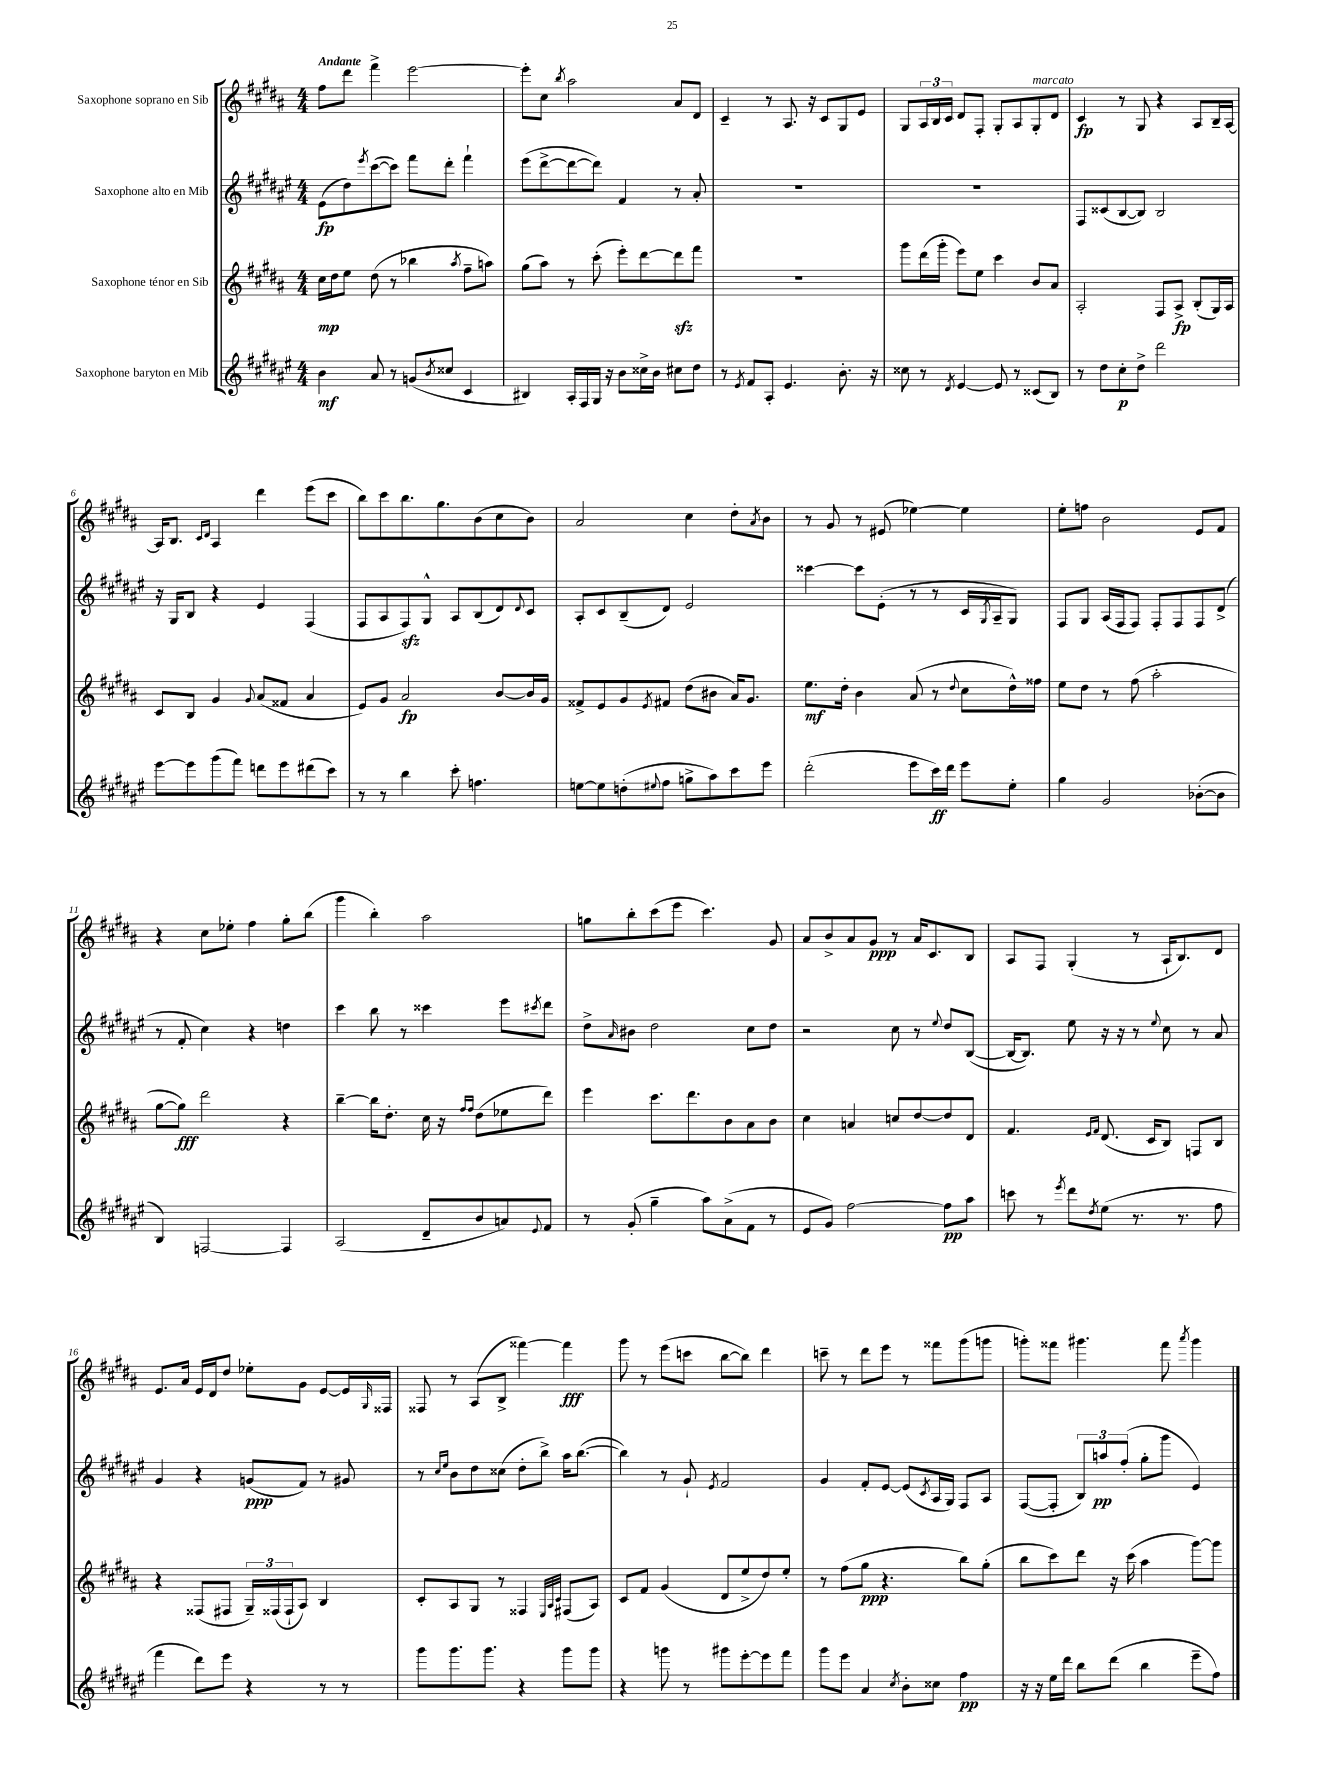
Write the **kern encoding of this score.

**kern	**dynam	**kern	**dynam	**kern	**dynam	**kern	**dynam
*part4	*part4	*part3	*part3	*part2	*part2	*part1	*part1
*staff4	*staff4	*staff3	*staff3	*staff2	*staff2	*staff1	*staff1
*I"Saxophone baryton en Mib	*	*I"Saxophone ténor en Sib	*	*I"Saxophone alto en Mib	*	*I"Saxophone soprano en Sib	*
*clefG2	*	*clefG2	*	*clefG2	*	*clefG2	*
*k[f#c#g#d#a#e#]	*	*k[f#c#g#d#a#]	*	*k[f#c#g#d#a#e#]	*	*k[f#c#g#d#a#]	*
*M4/4	*	*M4/4	*	*M4/4	*	*M4/4	*
=1	=1	=1	=1	=1	=1	=1	=1
!	!	!	!	!	!	!LO:TX:a:B:t=Andante	!
4b\	mf	16cc#\LL	mp	(8e#\L	fp	8ff#\L	.
.	.	16dd#\J	.	.	.	.	.
.	.	8ee\J	.	8dd#\)	.	8ddd#\J	.
.	.	.	.	8qeee#/	.	.	.
8a#/	.	(8dd#\	.	([8ccc#\	.	4fff#^\	.
8r	.	8r	.	8ccc#\J])	.	.	.
(8gn/L	.	4bb-X\	.	8fff#\L	.	[2eee\	.
8qb/	.	.	.	.	.	.	.
8cc##X/J	.	.	.	8ddd#'\J	.	.	.
.	.	8qaa#/	.	.	.	.	.
4c#/	.	8ff#~\L	.	4fff#`\	.	.	.
.	.	8aan\J)	.	.	.	.	.
=2	=2	=2	=2	=2	=2	=2	=2
4B#X/)	.	(8gg#\L	.	(8eee#\L	.	8eee'\L]	.
.	.	8aa#\J)	.	[8ddd#^\	.	8cc#\J	.
.	.	.	.	.	.	8qbb/	.
16A#'/LL	.	8r	.	8ddd#\_	.	2aa#\	.
16F#/	.	.	.	.	.	.	.
16G#/JJ	.	(8ccc#'\	.	8ddd#\J])	.	.	.
16r	.	.	.	.	.	.	.
8b\L	.	8eee'\L)	.	4f#/	.	.	.
16cc##X^\L	.	[8ddd#\	.	.	.	.	.
16b\JJ	.	.	.	.	.	.	.
8cc#X\L	.	8ddd#zz\]	.	8r	.	8a#/L	.
8dd#\J	.	8fff#\J	.	8a#'/	.	8d#/J	.
=3	=3	=3	=3	=3	=3	=3	=3
8r	.	1r	.	1r	.	4c#~/	.
8qe#/	.	.	.	.	.	.	.
8f#/L	.	.	.	.	.	.	.
8A#'/J	.	.	.	.	.	8r	.
4.e#/	.	.	.	.	.	8.A#/	.
.	.	.	.	.	.	16r	.
.	.	.	.	.	.	8c#/L	.
8.b'\	.	.	.	.	.	8G#/	.
.	.	.	.	.	.	8e/J	.
16r	.	.	.	.	.	.	.
=4	=4	=4	=4	=4	=4	=4	=4
8cc##X\	.	8ggg#\L	.	1r	.	8G#/L	.
8r	.	(16ddd#\L	.	.	.	24A#/L	.
.	.	.	.	.	.	24B/	.
.	.	16ggg#'\JJ	.	.	.	.	.
.	.	.	.	.	.	24c#/JJ	.
8qd#/	.	.	.	.	.	.	.
[4e#/	.	8eee\L)	.	.	.	8d#/L	.
.	.	8ee\J	.	.	.	8F#'/J	.
8e#/]	.	4ccc#\	.	.	.	8G#'/L	.
8r	.	.	.	.	.	8A#/	.
!	!	!	!	!	!	!LO:TX:a:i:t=marcato	!
(8c##X/L	.	8b/L	.	.	.	8G#'/	.
8B/J)	.	8a#/J	.	.	.	8d#/J	.
=5	=5	=5	=5	=5	=5	=5	=5
8r	.	2A#'/	.	8F#/L	.	4c#/	fp
8dd#\L	.	.	.	(8c##X/	.	.	.
8cc#'\	p	.	.	[8B/	.	8r	.
8dd#^\J	.	.	.	8B/J])	.	8G#/	.
2ddd#\	.	8F#/L	.	2B/	.	4r	.
.	.	8A#^/J	fp	.	.	.	.
.	.	(8B'/L	.	.	.	8A#/L	.
.	.	16G#/L)	.	.	.	16B~/L	.
.	.	16A#/JJ	.	.	.	[16A#/JJ	.
!!LO:LB:g=z
=6	=6	=6	=6	=6	=6	=6	=6
[8eee#\L	.	8c#/L	.	16r	.	16A#/KL]	.
.	.	.	.	16G#/KL	.	8.B/J	.
8eee#\]	.	8B/J	.	8B/J	.	.	.
.	.	.	.	.	.	16qqc#/LL	.
.	.	.	.	.	.	16qqd#/JJ	.
(8ggg#\	.	4g#/	.	4r	.	4A#/	.
8fff#\J)	.	.	.	.	.	.	.
.	.	8qqg#/	.	.	.	.	.
8dddn\L	.	(8a#/L	.	4e#/	.	4ddd#\	.
8eee#\	.	8f##X/J	.	.	.	.	.
(8ddd#X\	.	4a#/	.	(4F#/	.	(8eee\L	.
8ccc#\J)	.	.	.	.	.	8ccc#\J	.
=7	=7	=7	=7	=7	=7	=7	=7
8r	.	8e/L)	.	8F#/L	.	8bb\L)	.
8r	.	8g#/J	.	8A#/	.	8ccc#\	.
4bb\	.	2a#/	fp	8F#zz/)	.	8.bb\	.
.	.	.	.	8G#^^/J	.	.	.
.	.	.	.	.	.	8.gg#\	.
8ccc#'\	.	.	.	8A#/L	.	.	.
4.ffn\	.	.	.	(8B/	.	(8b\	.
.	.	[8b/L	.	8d#/)	.	8cc#\	.
.	.	.	.	8qqd#/	.	.	.
.	.	16b/L]	.	8c#/J	.	8b\J)	.
.	.	16g#/JJ	.	.	.	.	.
=8	=8	=8	=8	=8	=8	=8	=8
[8een\L	.	8f##X^/L	.	8A#'/L	.	2a#/	.
8ee\]	.	8e/	.	8c#/	.	.	.
(8ddn'\	.	8g#/	.	(8B~/	.	.	.
8qqee#X/	.	8qe/	.	.	.	.	.
8ff#\J	.	8f#X/J	.	8d#/J)	.	.	.
8ggn^\L	.	(8dd#\L	.	2e#/	.	4cc#\	.
8aa#\)	.	8b#X\J	.	.	.	.	.
8ccc#\	.	16a#/KL)	.	.	.	8dd#'\L	.
.	.	8.g#/J	.	.	.	.	.
.	.	.	.	.	.	8qa#/	.
8eee#\J	.	.	.	.	.	8b\J	.
=9	=9	=9	=9	=9	=9	=9	=9
(2ddd#'\	.	8.ee\L	mf	[4ccc##X\	.	8r	.
.	.	.	.	.	.	8g#/	.
.	.	16dd#'\Jk	.	.	.	.	.
.	.	4b\	.	8ccc##\L]	.	8r	.
.	.	.	.	(8e#'\J	.	(8e#X/	.
8eee#\L	.	(8a#/	.	8r	.	[4ee-X\)	.
16ccc#\L)	ff	8r	.	8r	.	.	.
16ddd#\JJ	.	.	.	.	.	.	.
.	.	8qqdd#/	.	.	.	.	.
8eee#\L	.	8cc#\L	.	16c#/LL	.	4ee-\]	.
.	.	.	.	8qG#/	.	.	.
.	.	.	.	16A#~/J	.	.	.
8ee#'\J	.	16dd#^^\L)	.	8G#/J)	.	.	.
.	.	16ff##X\JJ	.	.	.	.	.
=10	=10	=10	=10	=10	=10	=10	=10
4gg#\	.	8ee\L	.	8F#/L	.	8ee'\L	.
.	.	8dd#\J	.	8G#/J	.	8ffn\J	.
2g#/	.	8r	.	(16A#/LL	.	2b\	.
.	.	.	.	16F#/J	.	.	.
.	.	(8ff#\	.	8F#/J)	.	.	.
.	.	2aa#'\	.	8F#'/L	.	.	.
.	.	.	.	8F#/	.	.	.
([8b-X'\L	.	.	.	8F#/	.	8e/L	.
8b-\J]	.	.	.	(8d#^/J	.	8f#/J	.
!!LO:LB:g=z
=11	=11	=11	=11	=11	=11	=11	=11
4B/)	.	[8gg#\L	.	8r	.	4r	.
.	.	8gg#\J])	fff	8f#'/	.	.	.
[2Fn/	.	2ddd#\	.	4cc#\)	.	8cc#\L	.
.	.	.	.	.	.	8ee-X'\J	.
.	.	.	.	4r	.	4ff#\	.
4F/]	.	4r	.	4ddn\	.	8gg#'\L	.
.	.	.	.	.	.	(8bb\J	.
=12	=12	=12	=12	=12	=12	=12	=12
(2A#/	.	[4bb~\	.	4ccc#\	.	4ggg#\	.
.	.	16bb\KL]	.	8bb\	.	4bb'\)	.
.	.	8.dd#'\J	.	.	.	.	.
.	.	.	.	8r	.	.	.
8d#~/L	.	16cc#\	.	4ccc##X\	.	2aa#\	.
.	.	16r	.	.	.	.	.
.	.	16qqff#/LL	.	.	.	.	.
.	.	16qqff#/JJ	.	.	.	.	.
8b/	.	(8dd#\L	.	.	.	.	.
8an/)	.	8ee-X\	.	8eee#\L	.	.	.
8qqe#/	.	.	.	8qccc#X/	.	.	.
8f#/J	.	8ddd#\J)	.	8ddd#\J	.	.	.
=13	=13	=13	=13	=13	=13	=13	=13
8r	.	4eee\	.	8dd#^\L	.	8ggn\L	.
.	.	.	.	16qqa#/	.	.	.
(8g#'/	.	.	.	8b#X\J	.	8bb'\	.
4gg#~\	.	8.ccc#\L	.	2dd#\	.	(8ccc#\	.
.	.	.	.	.	.	8eee\J	.
.	.	8.ddd#\	.	.	.	.	.
8aa#\L)	.	.	.	.	.	4.ccc#\)	.
(8a#^\	.	8b\	.	.	.	.	.
8f#\J	.	8a#\	.	8cc#\L	.	.	.
8r	.	8b\J	.	8dd#\J	.	8g#/	.
=14	=14	=14	=14	=14	=14	=14	=14
8e#/L	.	4cc#\	.	2r	.	8a#/L	.
8g#/J)	.	.	.	.	.	8b^/	.
[2ff#\	.	4an/	.	.	.	8a#/	.
.	.	.	.	.	.	8g#/J	ppp
.	.	8ccn/L	.	8cc#\	.	8r	.
.	.	[8dd#/	.	8r	.	16a#/KL	.
.	.	.	.	.	.	8.c#/	.
.	.	.	.	8qqee#/	.	.	.
8ff#\L]	pp	8dd#/]	.	8dd#/L	.	.	.
8aa#\J	.	8d#/J	.	([8B/J	.	8B/J	.
=15	=15	=15	=15	=15	=15	=15	=15
8cccn\	.	4.f#/	.	16B/KL_	.	8A#/L	.
.	.	.	.	8.B/J])	.	.	.
8r	.	.	.	.	.	8F#/J	.
8qeee#/	.	.	.	.	.	.	.
8ddd#\L	.	.	.	8ee#\	.	(4G#'/	.
.	.	16qqe/LL	.	.	.	.	.
8qdd#/	.	16qqf#/JJ	.	.	.	.	.
(8ee#\J	.	(8.d#/	.	16r	.	.	.
.	.	.	.	16r	.	.	.
8.r	.	.	.	8r	.	8r	.
.	.	16c#/KL	.	.	.	.	.
.	.	.	.	8qqee#/	.	.	.
.	.	8B/J)	.	8cc#\	.	16A#`/KL	.
8.r	.	.	.	.	.	8.B/)	.
.	.	8Fn/L	.	8r	.	.	.
8ff#\	.	8B/J	.	8a#/	.	8d#/J	.
!!LO:LB:g=z
=16	=16	=16	=16	=16	=16	=16	=16
4fff#\	.	4r	.	4g#/	.	8.e/L	.
.	.	.	.	.	.	16a#/Jk	.
8ddd#\L)	.	(8F##X/L	.	4r	.	16e/LL	.
.	.	.	.	.	.	16d#/J	.
8eee#\J	.	8F#X/J	.	.	.	8dd#/J	.
4r	.	24G#~/LL)	.	(8gn/L	ppp	8ee-X'\L	.
.	.	(24F##X/	.	.	.	.	.
.	.	24F##`/J	.	.	.	.	.
.	.	8A#/J)	.	8f#/J)	.	8g#\J	.
8r	.	4B/	.	8r	.	[8e/L	.
8r	.	.	.	8g#X/	.	16e/L]	.
.	.	.	.	.	.	16qqG#/	.
.	.	.	.	.	.	16F##X/JJ	.
=17	=17	=17	=17	=17	=17	=17	=17
8ggg#\L	.	8c#'/L	.	8r	.	8F##X/	.
.	.	.	.	16qqcc#/LL	.	.	.
.	.	.	.	16qqee#/JJ	.	.	.
8.ggg#\	.	8A#/	.	8b\L	.	8r	.
.	.	8G#/J	.	8dd#\	.	(8A#/L	.
8.ggg#\J	.	.	.	.	.	.	.
.	.	8r	.	(8cc##X\J	.	8B^/J	.
4r	.	4F##X/	.	8dd#'\L	.	[4fff##X\)	.
.	.	.	.	8bb^\J)	.	.	.
.	.	32qqE/LLL	.	.	.	.	.
.	.	32qqA#/	.	.	.	.	.
.	.	32qqc#/JJJ	.	.	.	.	.
8ggg#\L	.	(8F#X/L	.	16aa#\KL	.	4fff##\]	fff
.	.	.	.	([8.bb\J	.	.	.
8ggg#\J	.	8A#/J)	.	.	.	.	.
=18	=18	=18	=18	=18	=18	=18	=18
4r	.	8c#/L	.	4bb\])	.	8ggg#\	.
.	.	8f#/J	.	.	.	8r	.
8gggn\	.	(4g#/	.	8r	.	(8eee\L	.
8r	.	.	.	8g#`/	.	8cccn\J	.
.	.	.	.	8qe#/	.	.	.
8ggg#X\L	.	8d#/L	.	2f#/	.	[8bb\L	.
[8eee#'\	.	8ee^/	.	.	.	8bb\J])	.
8eee#\]	.	8dd#/)	.	.	.	4ddd#\	.
8fff#\J	.	8ee'/J	.	.	.	.	.
=19	=19	=19	=19	=19	=19	=19	=19
8ggg#\L	.	8r	.	4g#/	.	8cccn~\	.
8eee#\J	.	(8ff#\L	.	.	.	8r	.
4a#/	.	8gg#\J	ppp	8f#'/L	.	8ddd#\L	.
.	.	4.r	.	[8e#/J	.	8eee\J	.
8qcc#/	.	.	.	.	.	.	.
8b'\L	.	.	.	(8e#/L]	.	8r	.
.	.	.	.	8qc#/	.	.	.
8cc##X\J	.	.	.	16A#/L	.	8fff##X\L	.
.	.	.	.	16G#/JJ)	.	.	.
4ff#\	pp	8bb\L)	.	8F#/L	.	(8ggg#\	.
.	.	(8gg#'\J	.	8A#/J	.	8gggn\J	.
=20	=20	=20	=20	=20	=20	=20	=20
16r	.	8bb\L	.	([8F#/L	.	8gggn'\L)	.
16r	.	.	.	.	.	.	.
16ee#\LL	.	8ccc#\)	.	8F#'/J]	.	8fff##X\J	.
16ddd#\JJ	.	.	.	.	.	.	.
8bb\L	.	8ddd#\J	.	12B/L)	.	4.ggg#X\	.
.	.	.	.	12aan/	pp	.	.
(8ddd#\J	.	16r	.	.	.	.	.
.	.	.	.	(12ff#'/J	.	.	.
.	.	(16ccc#\	.	.	.	.	.
4bb\	.	4aa#\	.	8gg#'\L	.	.	.
.	.	.	.	8ggg#\J	.	8fff##\	.
.	.	.	.	.	.	8qaaa#/	.
8eee#~\L	.	[8ggg#\L)	.	4e#/)	.	4ggg#\	.
8ff#\J)	.	8ggg#\J]	.	.	.	.	.
==	==	==	==	==	==	==	==
*-	*-	*-	*-	*-	*-	*-	*-
